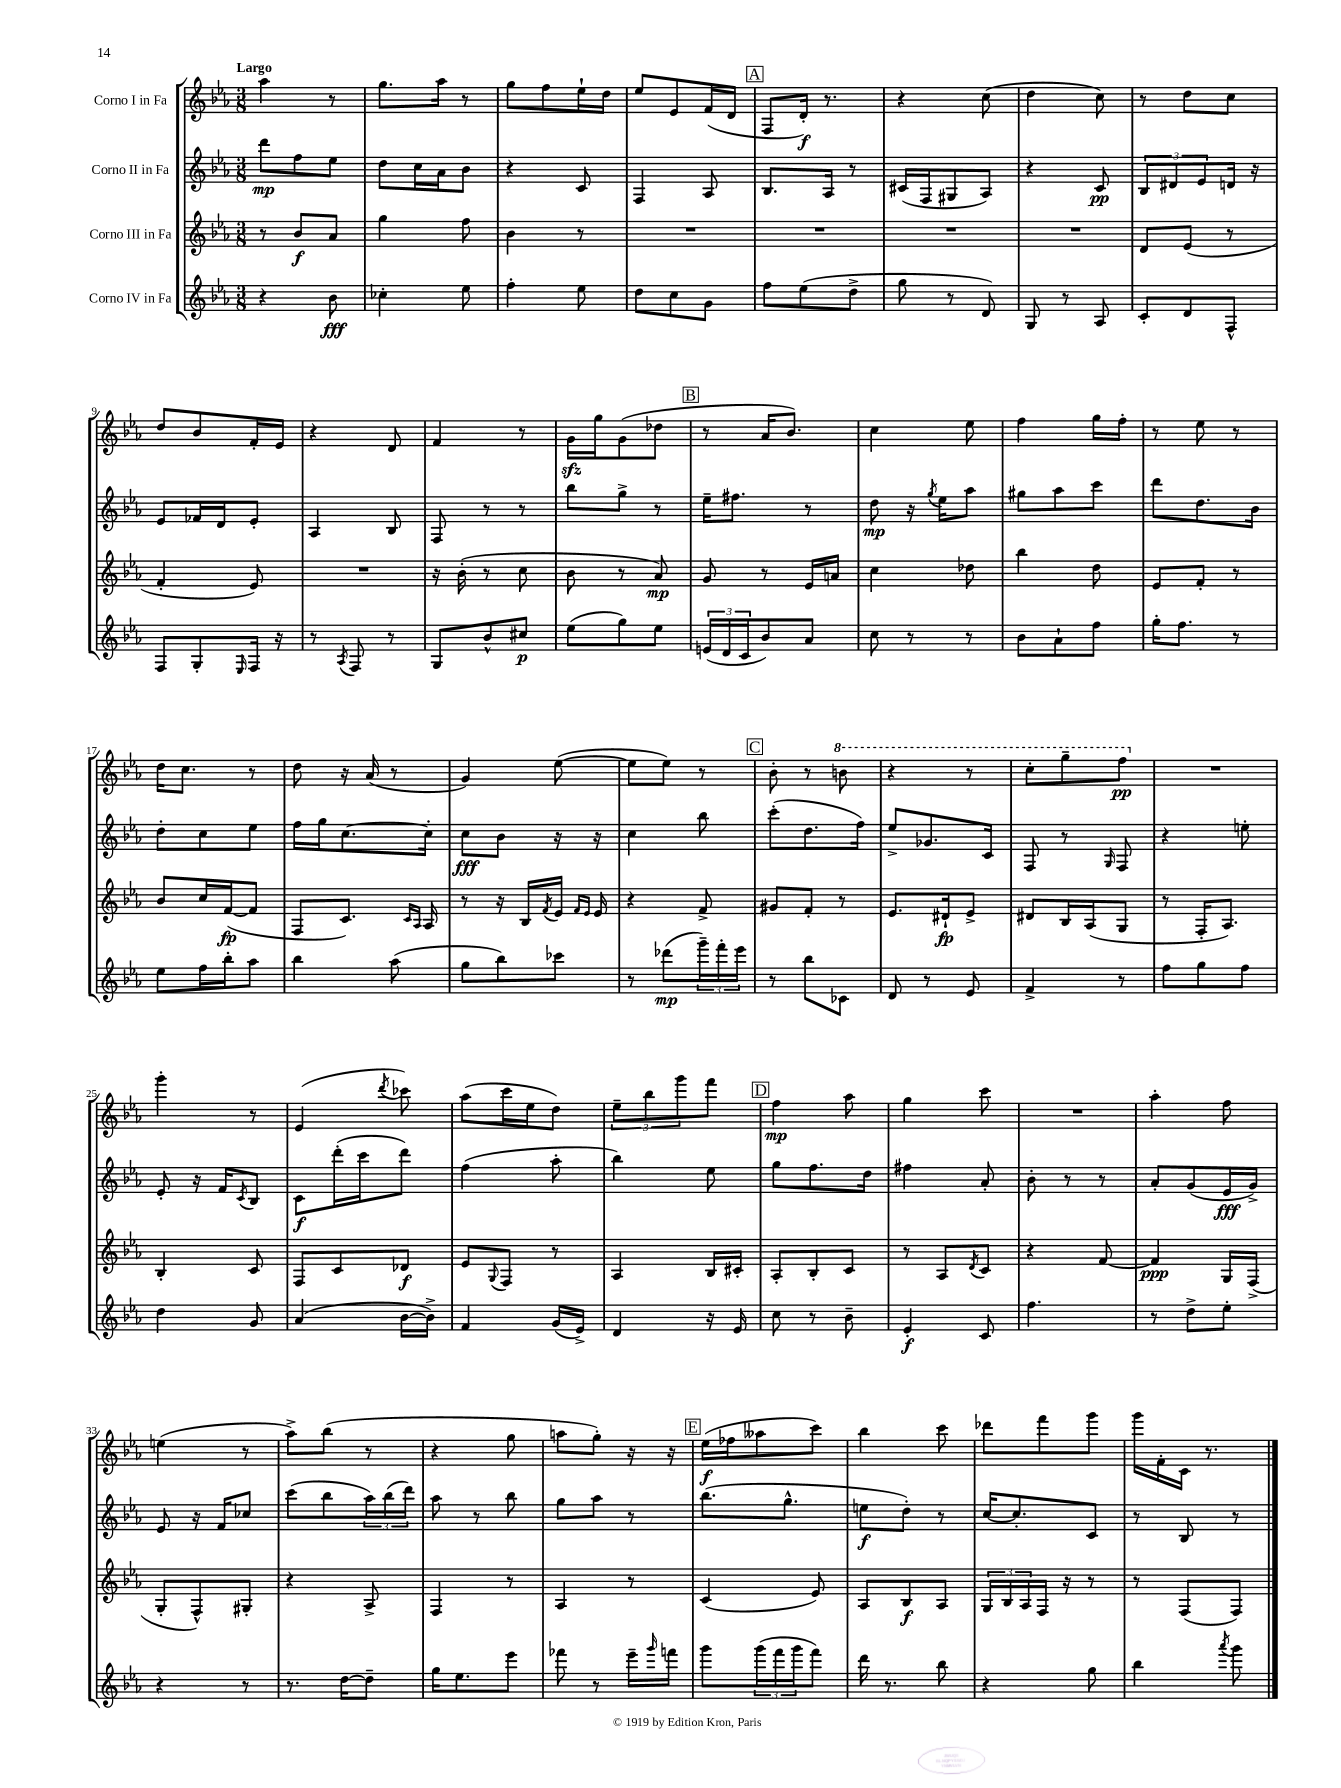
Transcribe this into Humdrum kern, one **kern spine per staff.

**kern	**kern	**kern	**kern
*staff4	*staff3	*staff2	*staff1
*clefG2	*clefG2	*clefG2	*clefG2
*k[b-e-a-]	*k[b-e-a-]	*k[b-e-a-]	*k[b-e-a-]
*M3/8	*M3/8	*M3/8	*M3/8
4r	8r	8ddd	4aa-
.	8b-	8ff	.
8b-	8a-	8ee-	8r
=	=	=	=
4cc-'	4gg	8dd	8.gg
.	.	16cc	.
.	.	16a-	16aa-
8ee-	8ff	8b-	8r
=	=	=	=
4ff'	4b-	4r	8gg
.	.	.	8ff
8ee-	8r	8c	16ee-`
.	.	.	16dd
=	=	=	=
8dd	4.r	4F	8ee-
8cc	.	.	8e-
8g	.	8A-	(16f
.	.	.	16d
=	=	=	=
8ff	4.r	8.B-	8F
(8ee-	.	.	16d')
.	.	16A-	8.r
8dd^	.	8r	.
=	=	=	=
8gg	4.r	(16c#	4r
.	.	16F	.
8r	.	8G#	.
8d)	.	8A-)	(8cc
=	=	=	=
8G	4.r	4r	4dd
8r	.	.	.
8A-	.	8c	8cc)
=	=	=	=
8c'	8d	12B-	8r
.	.	12d#	.
8d	(8e-	.	8dd
.	.	12e-	.
8F^^	8r	16d	8cc
.	.	16r	.
=	=	=	=
8F	4f'	8e-	8dd
8G'	.	16f-	8b-
.	.	16d	.
16qqE-	.	.	.
16F	8e-)	8e-'	16f'
16r	.	.	16e-
=	=	=	=
8r	4.r	4A-	4r
8qA-	.	.	.
8F	.	.	.
8r	.	8B-	8d
=	=	=	=
8G	16r	8F	4f
.	(16b-'	.	.
8b-^^	8r	8r	.
8cc#	8cc	8r	8r
=	=	=	=
(8ee-	8b-	8bb-	16g
.	.	.	16gg
8gg)	8r	8gg^	(8g
8ee-	8a-)	8r	8dd-
=	=	=	=
(24e	8g	16ee-~	8r
24d	.	.	.
.	.	8.ff#	.
24c	.	.	.
8b-)	8r	.	16a-
.	.	.	8.b-)
8a-	16e-	8r	.
.	16a	.	.
=	=	=	=
8cc	4cc	8dd	4cc
8r	.	16r	.
.	.	8qgg	.
.	.	16ee-	.
8r	8dd-	8aa-	8ee-
=	=	=	=
8b-	4bb-	8gg#	4ff
8a-`	.	8aa-	.
8ff	8dd	8ccc	16gg
.	.	.	16ff'
=	=	=	=
16gg'	8e-	8ddd	8r
8.ff	.	.	.
.	8f'	8.dd	8ee-
8r	8r	.	8r
.	.	16b-	.
=	=	=	=
8ee-	8b-	8dd'	16dd
.	.	.	8.cc
16ff	16cc	8cc	.
16bb-'	([16f	.	.
8aa-	8f]	8ee-	8r
=	=	=	=
4bb-	8F	16ff	8dd
.	.	16gg	.
.	8.c)	[8.cc	16r
.	.	.	(16a-
(8aa-	.	.	8r
.	16qqc	.	.
.	16qqA-	.	.
.	16A-	16cc']	.
=	=	=	=
8gg	8r	8cc	4g)
8bb-)	16r	8b-	.
.	16B-	.	.
.	8qf	.	.
8ccc-	16e-	16r	([8ee-
.	16qqf	.	.
.	16qqe-	.	.
.	16e-	16r	.
=	=	=	=
8r	4r	4cc	8ee-]
(8ddd-	.	.	8ee-)
24ggg~)	8f^	8bb-	8r
24fff'	.	.	.
24eee-	.	.	.
=	=	=	=
8r	8g#	(8ccc'	8b-'
8bb-	8f'	8.dd	8r
8c-	8r	.	8bb
.	.	16ff)	.
=	=	=	=
8d	8.e-	8ee-^	4r
8r	.	8.g-	.
.	16d#`	.	.
8e-	8e-^	.	8r
.	.	16c	.
=	=	=	=
4f^	8d#	8F	8ccc'
.	16B-	8r	8ggg~
.	(16A-	.	.
.	.	16qqG	.
8r	8G	8F	8fff
=	=	=	=
8ff	8r	4r	4.r
8gg	16F'	.	.
.	8.A-)	.	.
8ff	.	8ee'	.
=	=	=	=
4dd	4B-'	8e-'	4ggg'
.	.	16r	.
.	.	16f	.
.	.	8qc	.
8g	8c	8B-	8r
=	=	=	=
(4a-	8F	8c	(4e-
.	8c	(16ddd'	.
.	.	16ccc	.
.	.	.	8qddd
[16b-	8d-	8ddd)	8ccc-)
16b-^])	.	.	.
=	=	=	=
4f	8e-	(4ff	(8aa-
.	8qqG	.	.
.	8F	.	16ccc
.	.	.	16ee-
(16g	8r	8aa-'	8dd)
16e-^)	.	.	.
=	=	=	=
4d	4A-	4bb-)	12ee-~
.	.	.	12bb-
.	.	.	12ggg
16r	16B-	8ee-	8fff
16e-	16c#'	.	.
=	=	=	=
8cc	8A-'	8gg	4ff
8r	8B-'	8.ff	.
8b-~	8c	.	8aa-
.	.	16dd	.
=	=	=	=
4e-'	8r	4ff#	4gg
.	8A-	.	.
.	8qd	.	.
8c	8c	8a-'	8ccc
=	=	=	=
4.ff	4r	8b-'	4.r
.	.	8r	.
.	[8f	8r	.
=	=	=	=
8r	4f]	8a-'	4aa-'
8dd^	.	(8g	.
8ee-'	16G	16e-	8ff
.	(16F^	16g^)	.
=	=	=	=
4r	8G'	8e-	(4ee
.	8F^^)	16r	.
.	.	16f	.
8r	8G#'	8cc-	8r
=	=	=	=
8.r	4r	(8ccc	8aa-^)
.	.	8bb-	(8bb-
[16dd	.	.	.
8dd~]	8A-^	24aa-)	8r
.	.	(24bb-	.
.	.	24ddd)	.
=	=	=	=
16gg	4F	8aa-	4r
8.ee-	.	.	.
.	.	8r	.
8eee-	8r	8bb-	8gg
=	=	=	=
8fff-	4A-	8gg	8aa
8r	.	8aa-	8gg')
16eee-~	8r	8r	16r
16qqggg	.	.	.
16fff	.	.	16r
=	=	=	=
8ggg	(4c	(8.bb-	(16ee-
.	.	.	16ff-
(24ggg	.	.	8aa--
24fff	.	.	.
.	.	8.gg^^	.
24ggg	.	.	.
8fff)	8e-)	.	8ccc)
=	=	=	=
16ddd	8A-	8ee	4bb-
8.r	.	.	.
.	8B-	8dd')	.
8bb-	8A-	8r	8ccc
=	=	=	=
4r	24G	[16cc	8ddd-
.	24B-	.	.
.	.	8.cc']	.
.	24A-	.	.
.	16F	.	8fff
.	16r	.	.
8gg	8r	8c	8ggg
=	=	=	=
4bb-	8r	8r	16ggg
.	.	.	16f'
.	(8F	8B-	16c
.	.	.	8.r
8qaaa-	.	.	.
8ggg	8F)	8r	.
==	==	==	==
*-	*-	*-	*-
